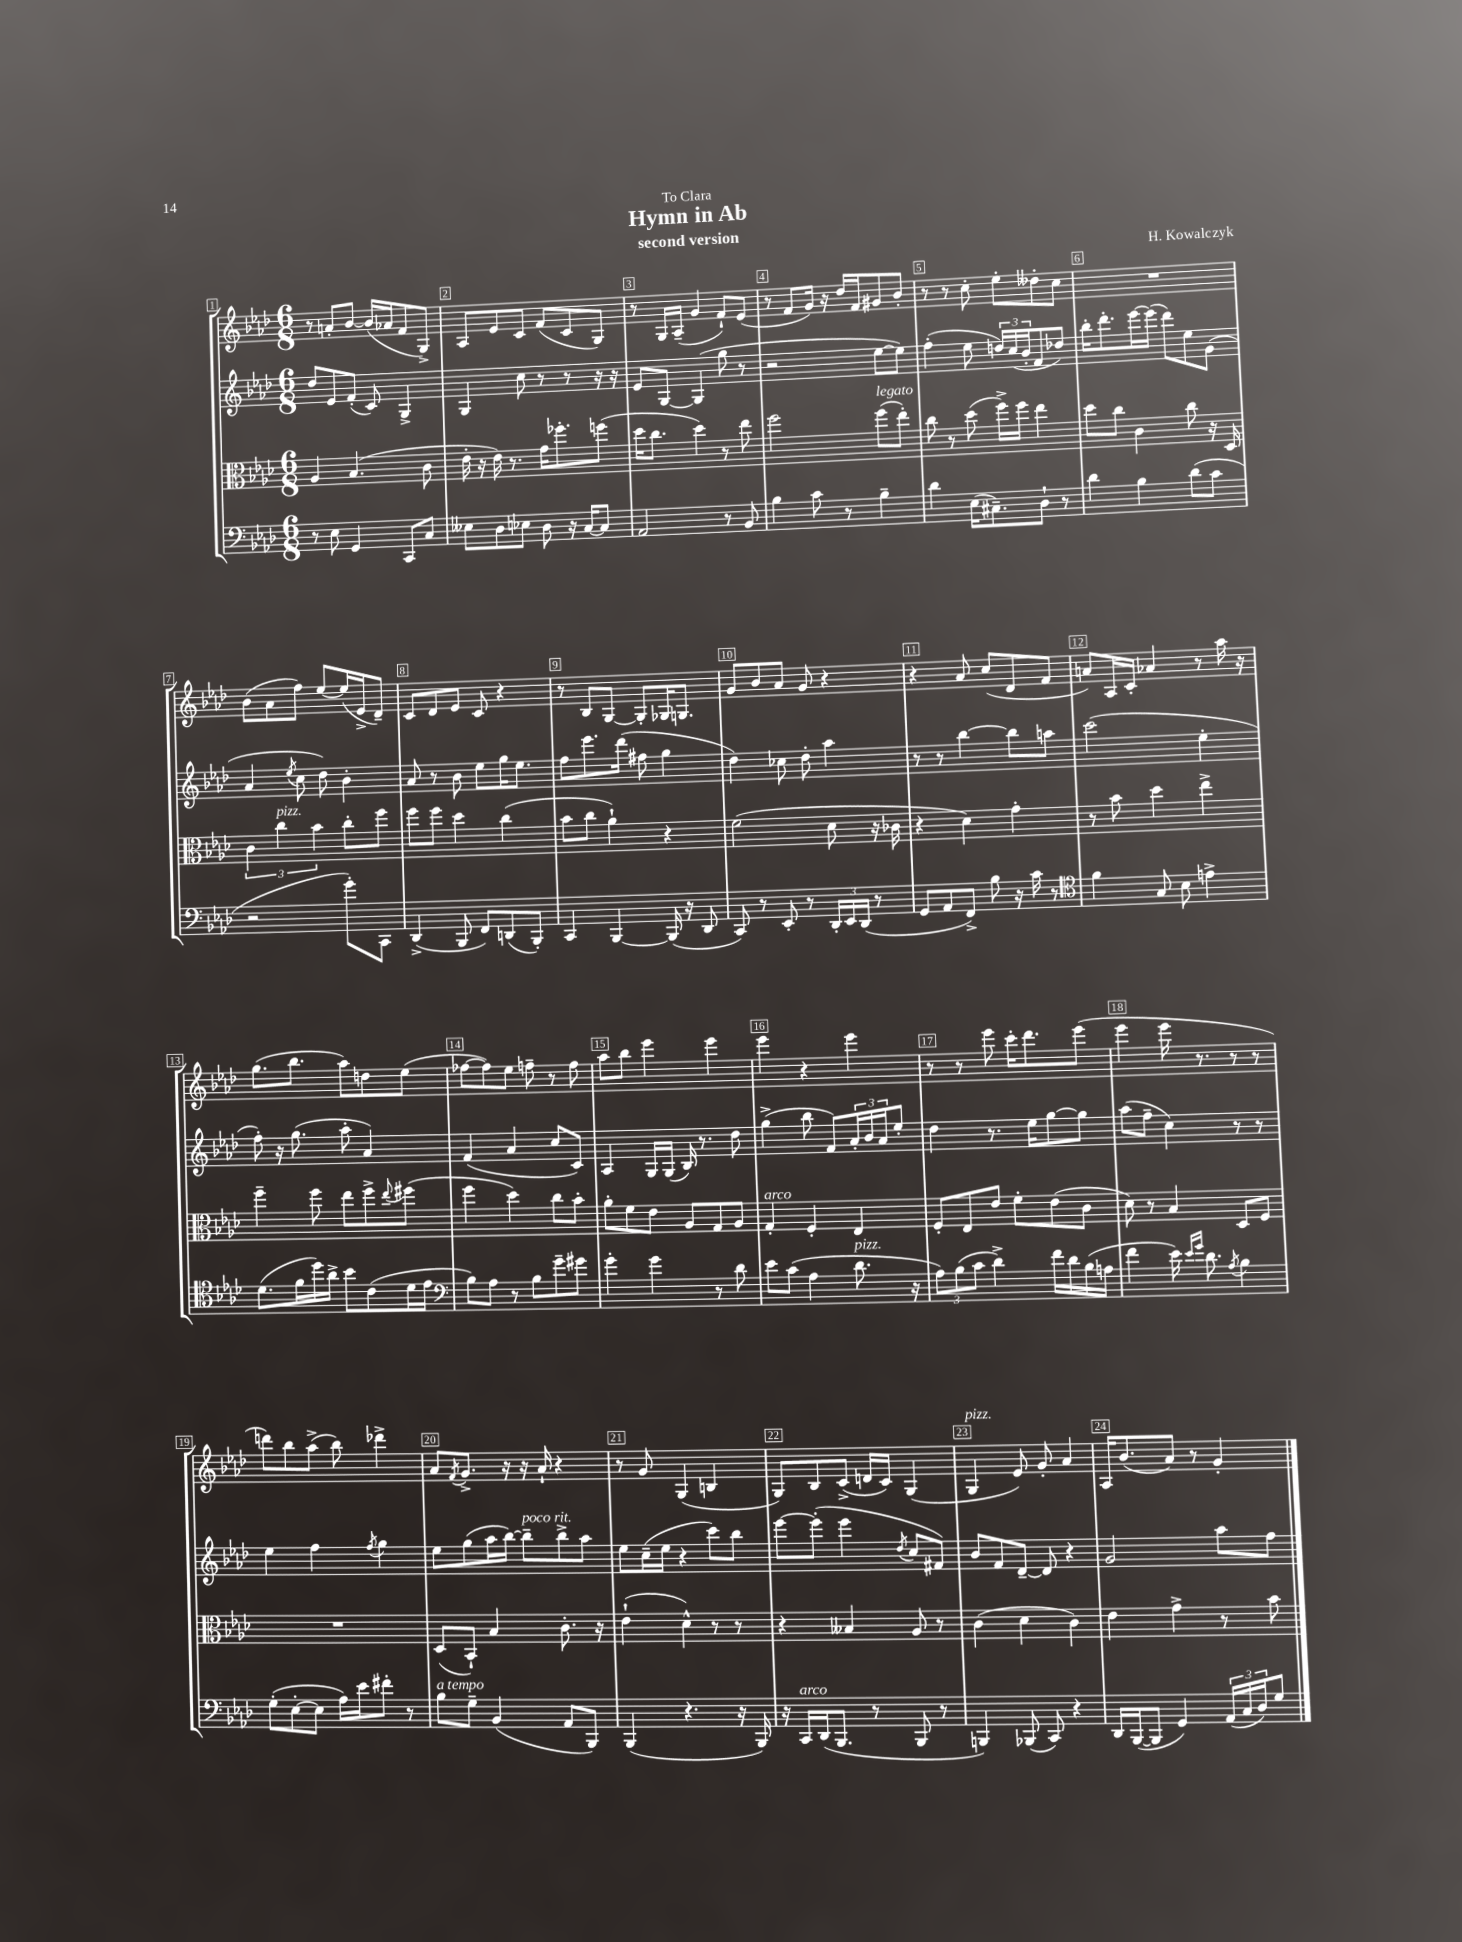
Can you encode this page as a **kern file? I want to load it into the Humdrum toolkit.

**kern	**kern	**kern	**kern
*part4	*part3	*part2	*part1
*staff4	*staff3	*staff2	*staff1
*clefF4	*clefC3	*clefG2	*clefG2
*k[b-e-a-d-]	*k[b-e-a-d-]	*k[b-e-a-d-]	*k[b-e-a-d-]
*M6/8	*M6/8	*M6/8	*M6/8
=1	=1	=1	=1
8r	4A-/	8dd-/L	8r
8E-\	.	8e-/	8an'/L
4GG/	(4.B-/	(8f'/J	[8b-/J
.	.	8c/)	(16b-/LL]
.	.	.	16a-X/J
8CC/L	.	4G^/	8f/
8C/J	8c\	.	8G^/J)
=2	=2	=2	=2
8E--X\L	16e-'\	4G/	8A-/L
.	16r	.	.
8D-\	16e-\)	.	8e-/
.	8.r	.	.
8E-X\J	.	8cc\	8c/J
8D-\	16g\KL	8r	(8f/L
.	8.ff-X'\	.	.
16r	.	8r	8c/
[16C/KL	.	.	.
8C/J]	(8ffn\J	16r	8G/J)
.	.	16r	.
=3	=3	=3	=3
2AA-/	16dd-\KL	8e-/L	8r
.	8.cc\J	.	.
.	.	[8G/J	16G/LL
.	.	.	(16A-~/JJ
.	4dd-\)	(4G/]	4g/
8r	8r	8gg\	8f`/L)
8BB-/	8ee-\	8r	(8e-/J
=4	=4	=4	=4
4B-\	2ff\	2r	8r
.	.	.	8f/L
8c\	.	.	16g/Jk)
.	.	.	16r
8r	.	.	16dd-/LL
.	.	.	16f/J
!	!LO:TX:a:i:t=legato	!	!
4B-~\	(8ff\L	[8ee-\L	8g#X/
.	8ee-'\J)	8ee-\J])	8b-'/J
=5	=5	=5	=5
4d-\	8cc\	(4ff'\	8r
.	8r	.	8r
(16E-\KL	(8dd-\	8ee-\	8cc'\
8.C#X~\)	.	.	.
.	16ff^\LL)	24ddn/LL)	8ee-'\L
.	.	(24cc/	.
.	16ff\JJ	.	.
.	.	24b-'/J	.
8D-`\J	4ee-\	8f/	8dd--X'\
8r	.	8dd-X/J)	8cc\J
=6	=6	=6	=6
4d-\	8dd-\L	16bb-'\KL	2.r
.	.	8.ddd-'\	.
.	8cc\J	.	.
4B-\	4c\	[16eee-\L	.
.	.	(16eee-\JJ]	.
.	.	8ddd-\L)	.
(8d-\L	8cc\	8ee-\	.
8c\J	16r	(8g\J	.
.	16D-/	.	.
!!LO:LB:g=z
=7	=7	=7	=7
2r	6c\	4a-/	(8b-\L
.	.	.	8a-\
!	!LO:TX:a:i:t=pizz.	!	!
.	6cc\	.	.
.	.	8qee-/	.
.	.	8cc\	8ff\J)
.	6b-\	.	.
.	.	8dd-\)	[8ee-/L
8g'\L)	8cc'\L	4b-'\	(16ee-/L]
.	.	.	16e-^/J
8CC\J	8ff\J	.	8d-~/J)
=8	=8	=8	=8
(4DD-^/	8ff\L	8a-/	8c/L
.	8ff\J	8r	8d-/
8BBB-/	4dd-\	8b-\	8e-/J
8FF/L)	.	8ee-\L	8c/
(8DDn/	(4cc\	16gg\K	4r
.	.	8.ee-\J	.
8BBB-'/J)	.	.	.
=9	=9	=9	=9
4CC/	8b-\L	8ff\L	8r
.	8cc\J	8.eee-\	8B-/L
[4BBB-/	4a-`\)	.	[8G/J
.	.	(16ddd-\Jk	.
.	.	8ff#X\	8G'/L]
(16BBB-/]	4r	4gg\	16G-X/K
16r	.	.	8.Gn/J
8DD-/	.	.	.
=10	=10	=10	=10
8CC/)	(2f\	4dd-\)	8g/L
8r	.	.	8b-/
8EE-'/	.	8cc-X\	8a-/J
8r	.	8dd-'\	8g/
24DD-'/LL	8d-\	4aa-\	4r
24EE-/	.	.	.
(24DD-/JJ	.	.	.
8r	16r	.	.
.	16c-X\	.	.
=11	=11	=11	=11
8GG/L	4r	8r	4r
8AA-/	.	8r	.
8FF^/J)	4d-\)	[4bb-\	8a-/
8B-\	.	.	(8cc/L
16r	4g'\	8bb-\L]	8d-/
16c\	.	.	.
8r	.	8aan\J	8f/J
=12	=12	=12	=12
*clefC4	*	*	*
4f\	8r	(2ccc\	8an/L)
.	8b-\	.	16A-/L
.	.	.	16c'/JJ
8G/	4dd-\	.	4a-X/
8B-\	.	.	.
4en^\	4ee-^\	4ee-'\	8r
.	.	.	16aa-\
.	.	.	16r
!!LO:LB:g=z
=13	=13	=13	=13
(8.d-\L	4ff~\	8ff'\)	(8.gg\L
.	.	16r	.
16f\L	.	(8.gg\	8.bb-\J
16dd-\)	8ff\	.	.
16a-^\JJ	.	.	.
8b-\L	8ee-\L	8aa-'\	8aa-\L)
(8c\	8ff^\	4a-/)	8ddn\
.	8qqee-/	.	.
16d-\L	(8ff#X\J	.	(8ee-\J
16e-\JJ	.	.	.
=14	=14	=14	=14
*clefF4	*	*	*
8B-\L)	4ff\	(4f/	[8ff-X\L
8A-\J	.	.	8ff-\])
8r	4dd-\)	4a-/	8ee-\J
8B-\L	.	.	8ffn~\
8g~\	8cc\L	8cc/L	8r
8g#X\J	8b-'\J	8c/J)	8ff\
=15	=15	=15	=15
4g'\	8a-'\L	4A-/	8aa-\L
.	8f\	.	8bb-\J
4g\	8e-\J	16G/LL	4eee-\
.	.	(16G/JJ	.
.	8A-/L	16B-/)	.
.	.	8.r	.
8r	8G/	.	4eee-\
8d-\	8A-/J	8dd-\	.
=16	=16	=16	=16
!	!LO:TX:a:i:t=arco	!	!
8e-\L	4G'/	(4gg^\	4eee-\
(8c\J	.	.	.
4A-\	4F'/	8bb-\	4r
.	.	8f/L)	.
!LO:TX:a:i:t=pizz.	!	!	!
8.d-\	4E-/	24a-'/L	4eee-\
.	.	24b-/	.
.	.	24a-/J	.
.	.	8ee-'/J	.
16r	.	.	.
=17	=17	=17	=17
12A-\L)	8F'/L	4dd-\	8r
(12B-\	.	.	.
.	8E-/	.	8r
12c\J	.	.	.
4d-^\)	8e-/J	8.r	8eee-\
.	8f'\L	.	16ccc'\KL
.	.	16ee-\KL	8.ddd-\
16f\LL	(8e-\	[8gg\	.
16d-\	.	.	.
(16B-\	8c\J	8gg\J]	(8eee-\J
16An\JJ	.	.	.
=18	=18	=18	=18
4f\	8d-\)	(8aa-\L	4eee-\
.	8r	8ff~\J	.
16e-\)	4B-/	4cc\)	16eee-\
16qqe-/LL	.	.	.
16qqg/JJ	.	.	.
8.d-\	.	.	8.r
8qA-/	.	.	.
4B-\	8D-/L	8r	8r
.	8F/J	8r	8r
!!LO:LB:g=z
=19	=19	=19	=19
(8G'\L	2.r	4ee-\	8dddn\L)
[8E-'\	.	.	8bb-\
8E-\J]	.	4ff\	(8aa-^\J
16A-\LL)	.	.	8bb-\)
16e-\J	.	.	.
.	.	8qff/	.
8f#X'\J	.	4gg\	4ddd-X^\
8r	.	.	.
=20	=20	=20	=20
!LO:TX:a:i:t=a tempo	!	!	!
8B-\L	(8D-/L	8ee-\L	8a-/L
.	.	.	8qf/
8G~\J	8BB-`/J)	(8gg\	8.g^/J
(4BB-/	4B-/	16aa-\L	.
.	.	[16bb-\JJ)	16r
!	!	!LO:TX:a:i:t=poco rit.	!
.	.	8bb-~\L]	16r
.	.	.	16a-`/
8AA-/L	8.c'\	8bb-^\	4r
8BBB-/J)	.	8aa-\J	.
.	16r	.	.
=21	=21	=21	=21
(4BBB-/	(4e-`\	8ee-\L	8r
.	.	(16cc~\L	8g/
.	.	16ee-\JJ	.
4.r	4d-^^\)	4r	(4G/
.	8r	8ccc\L)	4Bn/
16r	8r	8bb-\J	.
16BBB-/)	.	.	.
=22	=22	=22	=22
16r	4r	[8eee-\L	8G/L)
!LO:TX:a:i:t=arco	!	!	!
16CC/LL	.	.	.
(16DD-/J	.	(8eee-'\J]	8B-/
8.BBB-/J	.	.	.
.	4B--X/	4eee-\	(8c^/J
8r	.	.	16dn/LL
.	.	.	16c/JJ)
.	.	8qdd-/	.
8BBB-/	8A-/	8cc/L	(4G/
8r	8r	8f#X/J)	.
=23	=23	=23	=23
!	!	!	!LO:TX:a:i:t=pizz.
4BBBn/)	(4c\	8b-/L	4G/
.	.	8f/	.
(8BBB-X/	4d-\	[8d-~/J	8e-/)
8CC/)	.	8d-/]	8g'/
4r	4c\)	4r	4a-/
=24	=24	=24	=24
16DD-/LL	4e-\	2g/	16A-/KL
([16BBB-/J	.	.	(8.b-/
8BBB-/J]	.	.	.
4GG/)	4g^\	.	8a-/J)
.	.	.	8r
(24AA-/LL	8r	8aa-\L	4g'/
24C/	.	.	.
24D-/J)	.	.	.
8G/J	8b-\	8ff\J	.
==	==	==	==
*-	*-	*-	*-
